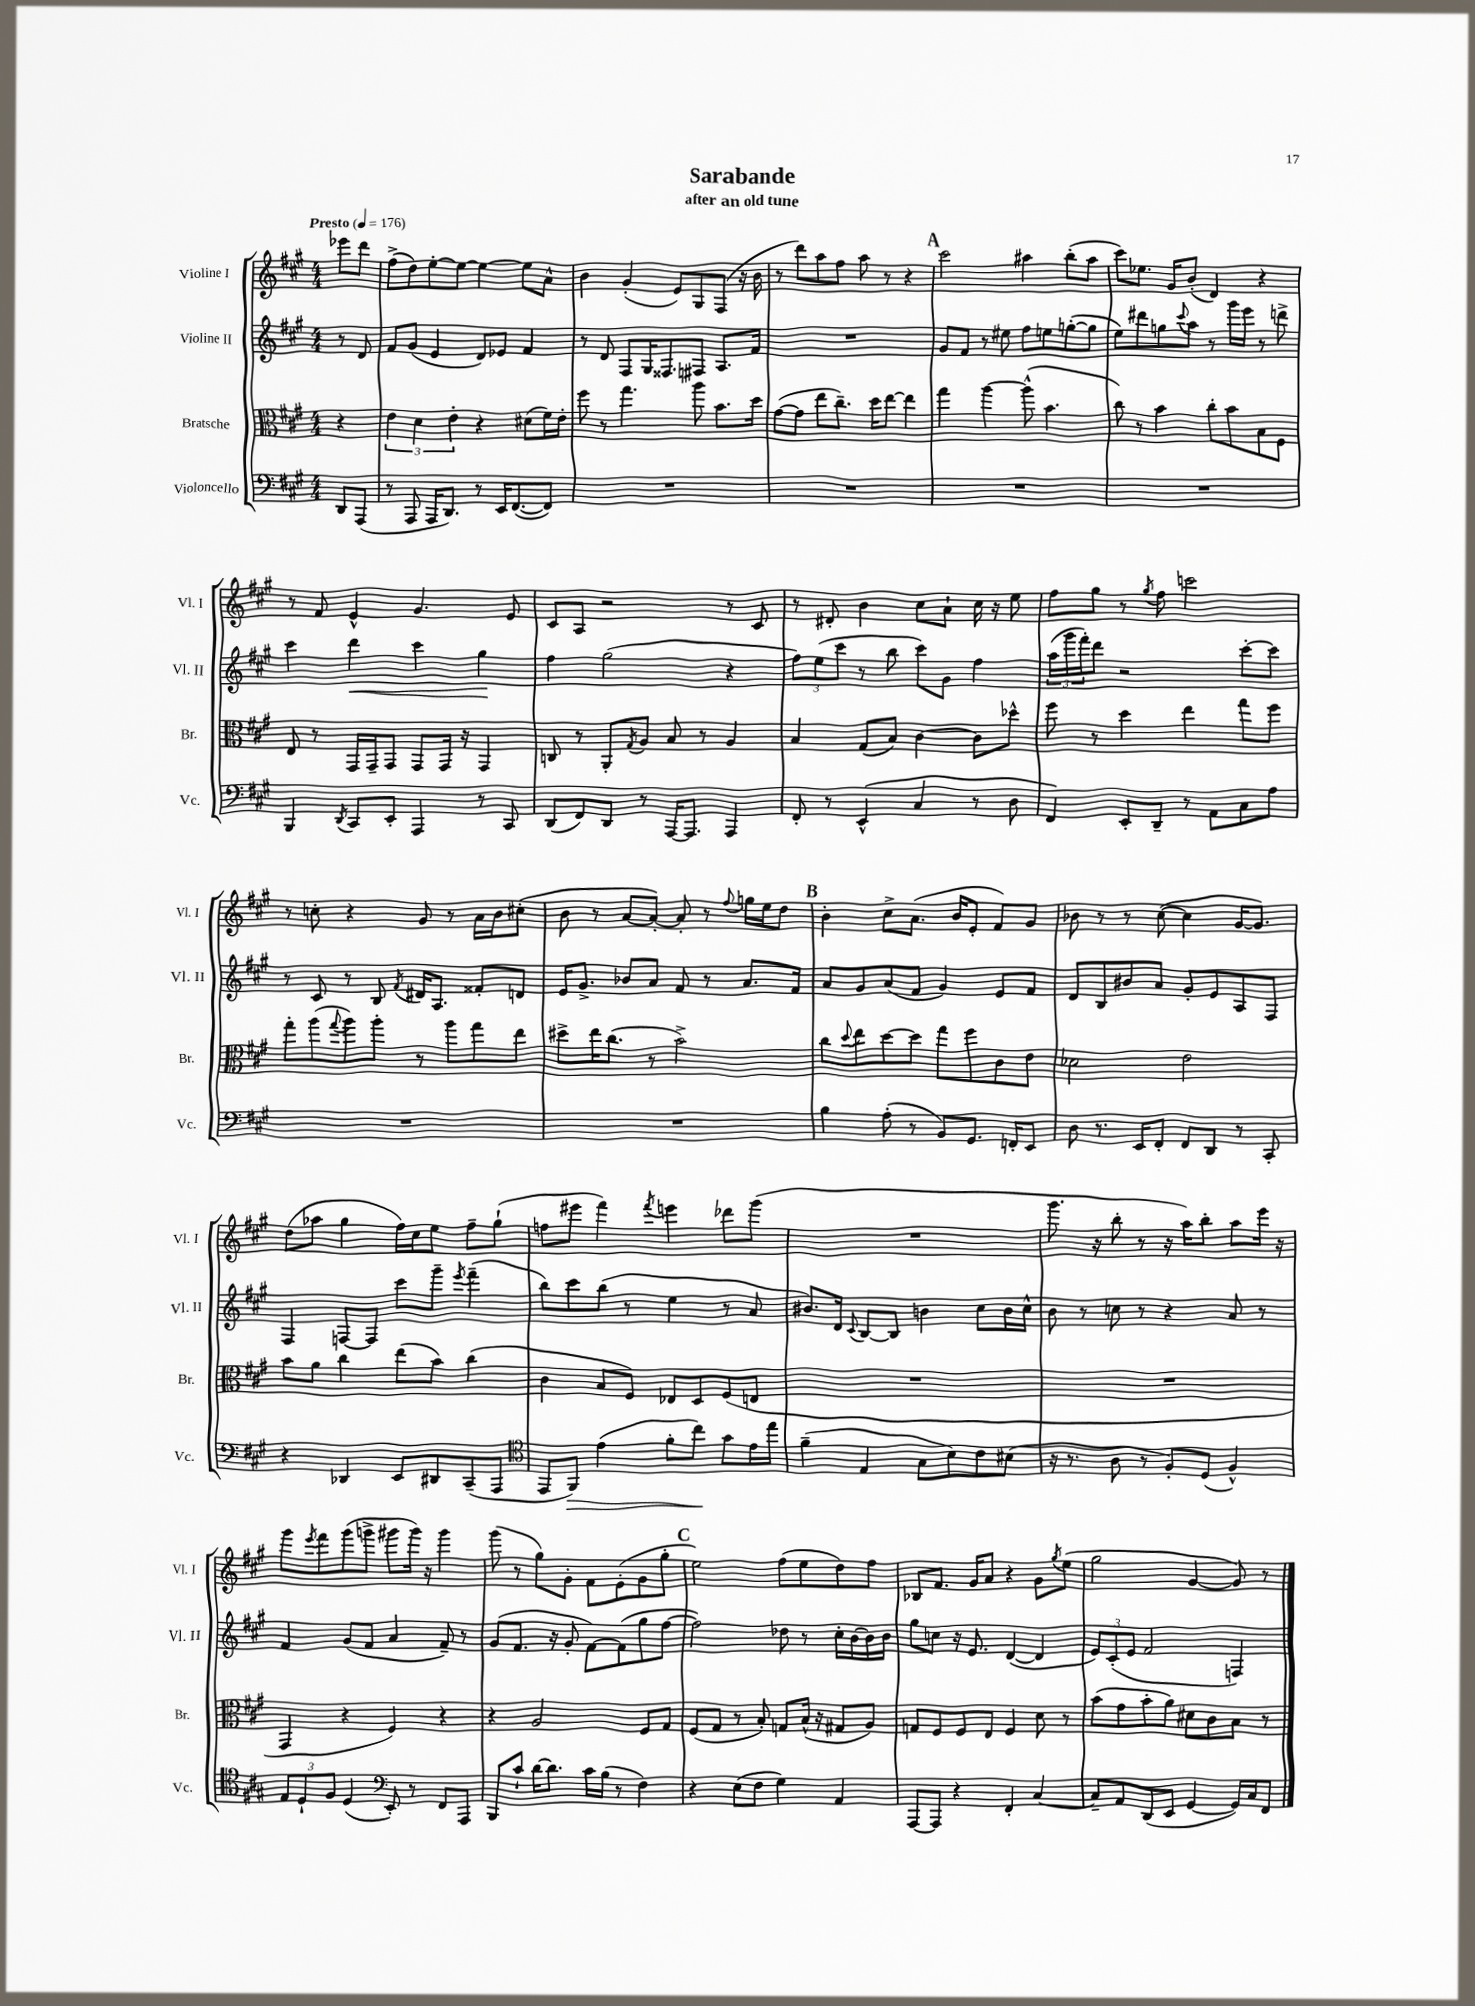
\header { title = "Sarabande" subtitle = "after an old tune" }
<<
\new StaffGroup <<
\new Staff = "s0" \with { instrumentName = "Violine I" shortInstrumentName = "Vl. I" } {
    \clef treble \key a \major \numericTimeSignature \time 4/4 \partial 4 \tempo "Presto" 4 = 176
    ees'''8 d'''8 |
    fis''8->( d''8) e''8~-. e''8~ e''4~ e''8 a'8-^ |
    b'4 gis'4-.( e'8) gis8 fis8( r16 b'16 |
    r8 d'''8) a''8 fis''8 a''8 r8 r4 |
    \mark \markup { \bold "A" } cis'''2 ais''4 b''8-.( ais''8 |
    cis'''8) ees''8. gis'16 b'8-.( d'4) r4 |
    r8 fis'8 e'4-^ gis'4. e'8 |
    cis'8 a8 r2 r8 cis'8 |
    r8 dis'8-. b'4 cis''8 a'8-! cis''16 r16 e''8 |
    fis''8 gis''8 r8 \acciaccatura { gis''8 } fis''8 c'''2 |
    r8 c''8-. r4 gis'8 r8 a'16 b'16 cis''8-.( |
    b'8 r8 a'8~ a'8~-.) a'8-. r8 \appoggiatura { fis''8 } g''16 e''16 d''8 |
    \mark \markup { \bold "B" } b'4-. cis''8-> a'8.( b'16 e'8-. fis'8) gis'8 |
    bes'8 r8 r8 cis''8~( cis''4 gis'16~ gis'8.) |
    d''8( aes''8 gis''4 fis''16) cis''16 e''8 fis''8-- gis''8-!( |
    f''8 eis'''8 fis'''4) \acciaccatura { fis'''8 } e'''4 des'''8 gis'''8( |
    R1 |
    gis'''8. r16 b''8-. r8 r16 a''16) b''8-. a''8 e'''16 r16 |
    gis'''8 \acciaccatura { e'''8 } fis'''8 gis'''8( g'''8-> gis'''8 gis'''16) r16 gis'''4 |
    gis'''8( r8 gis''8) gis'8-. fis'8 e'8-.( gis'8 gis''8-. |
    \mark \markup { \bold "C" } e''2) fis''8( e''8 d''8) fis''8 |
    bes8 fis'8. gis'16 a'8 r4 gis'8 \acciaccatura { gis''8 } e''8( |
    gis''2 gis'4~ gis'8) r8 \bar "|." |
}
\new Staff = "s1" \with { instrumentName = "Violine II" shortInstrumentName = "Vl. II" } {
    \clef treble \key a \major \numericTimeSignature \time 4/4 \partial 4
    r8 d'8 |
    fis'8 gis'8( e'4 d'8) ees'8 fis'4 |
    r8 d'8 fis8 gis16 fisis8. fis8 a8. fis'16 |
    R1 |
    \mark \markup { \bold "A" } gis'8 fis'8 r8 eis''8 fis''8 e''8 g''8~-.( g''8 |
    e''8) dis'''8 g''8 \appoggiatura { cis'''8 } a''8 r8 gis'''16 e'''16 r8 d'''8-> |
    cis'''4 d'''4\< cis'''4 gis''4\! |
    fis''4 gis''2( r4 |
    \tuplet 3/2 { fis''8) e''8( cis'''8 } r8 b''8 cis'''8) gis'8 fis''4 |
    \tuplet 3/2 { a''16( gis'''16 fis'''16-.) } d'''8 r2 cis'''8~-. cis'''8 |
    r8 cis'8 r8 b8 \acciaccatura { fis'8 } dis'16 a8. fisis'8-. d'8 |
    e'16 gis'8.-> bes'8 a'8 fis'8 r8 a'8. fis'16 |
    \mark \markup { \bold "B" } a'8 gis'8 a'8( fis'8 gis'4) e'8 fis'8 |
    d'8 b8 bis'8 a'8 gis'8-. e'8 a8 fis8 |
    fis4 f8~ f8 cis'''8 gis'''8-- \acciaccatura { e'''8 } fis'''4--( |
    b''8) cis'''8 b''8( r8 e''4 r8 a'8 |
    bis'8.) d'16 \appoggiatura { cis'8 } b8~ b8 b'4 cis''8 b'16 cis''16-^ |
    b'8 r8 c''8 r8 r4 a'8 r8 |
    fis'4 gis'8( fis'8 a'4 fis'8--) r8 |
    gis'8( fis'8. r16 gis'8-. fis'8~) fis'8( gis''8 fis''8~ |
    \mark \markup { \bold "C" } fis''2) des''8 r8 cis''16-. b'16~ b'16 b'16 |
    gis''8 c''8 r16 e'8. d'4~( d'4 |
    \tuplet 3/2 { e'8) cis'8-.( e'8 } fis'2 f4) \bar "|." |
}
\new Staff = "s2" \with { instrumentName = "Bratsche" shortInstrumentName = "Br." } {
    \clef alto \key a \major \numericTimeSignature \time 4/4 \partial 4
    r4 |
    \tuplet 3/2 { e'4 d'4 e'4-. } r4 dis'8( fis'16) e'16-. |
    fis''8 r8 gis''4. a''8 b'8. d''16 |
    gis'8~( gis'8 e''8 cis''8.--) d''16 e''8~ e''4 |
    \mark \markup { \bold "A" } gis''4 a''4~ a''8-^( b'4. |
    cis''8) r8 b'4 cis''8-. b'8 b8 fis8 |
    e8 r8 gis,16 gis,16-- gis,8 gis,8 gis,16 r16 gis,4 |
    c8 r8 a,8-. \acciaccatura { gis8 } a8 b8 r8 a4 |
    b4 gis8( b8) cis'4~ cis'8 des''8-^ |
    fis''8 r8 d''4 e''4 gis''8 fis''8 |
    gis''8-. a''8( \appoggiatura { gis''8 } a''8) a''8-. r8 a''8 gis''8 e''8 |
    dis''8-> e''16 cis''8.( r8 b'2->) |
    \mark \markup { \bold "B" } cis''8 \appoggiatura { d''8 } e''8 d''8~ d''8 gis''8 fis''8 cis'8 e'8 |
    des'2 e'2 |
    b'8 a'8 cis''4 e''8( b'8) cis''4( |
    cis'4 b8 fis8) ees8 d8 fis8( e8 |
    R1 |
    R1 |
    gis,4 r4 fis4) r4 |
    r4 a2 fis8 gis8 |
    \mark \markup { \bold "C" } fis8( gis8 r8 b8-.) g8 b16-^( r16 gis8 a8) |
    g8 fis8 fis8 e8 fis4 d'8 r8 |
    b'8( gis'8 b'8-. a'8) dis'8 cis'8 b8 r8 \bar "|." |
}
\new Staff = "s3" \with { instrumentName = "Violoncello" shortInstrumentName = "Vc." } {
    \clef bass \key a \major \numericTimeSignature \time 4/4 \partial 4
    d,8 a,,8( |
    r8 a,,8 a,,16 d,8.) r8 e,16 fis,8.~( fis,8) |
    R1 |
    R1 |
    \mark \markup { \bold "A" } R1 |
    R1 |
    b,,4 \acciaccatura { d,8 } cis,8 e,8-. a,,4 r8 cis,8 |
    d,8( fis,8) d,8 r8 a,,16~ a,,8. a,,4 |
    fis,8-. r8 e,4-^( cis4 r8 d8 |
    fis,4) e,8-. d,8-- r8 a,8 cis8 a8 |
    R1 |
    R1 |
    \mark \markup { \bold "B" } b4 a8-.( r8 b,8) gis,8. f,16-. e,8 |
    d8 r8. e,16 fis,8-. fis,8 d,8 r8 cis,8-. |
    r4 des,4 e,8 dis,8 cis,8--( a,,8 |
    \clef tenor e,8 fis,8\>) e'4( fis'8-. cis''8\!) gis'8 e'16 e''16 |
    fis'4--( e4 gis8 b8) cis'8 bis8( |
    r16 r8. a8 r8 fis8-.) d8( fis4-^) |
    \tuplet 3/2 { e8 d8-! fis8 } d4( \clef bass e,8-.) r8 fis,8 a,,8 |
    b,,8 cis'8-! d'16~ d'8. cis'16 b16( r8 fis4) |
    \mark \markup { \bold "C" } r4 e8( fis8 gis4) a,4 |
    a,,8~ a,,8 r4 fis,4-. cis4~ |
    cis8-- a,8 d,8( e,8 gis,4~ gis,16) cis16 fis,8 \bar "|." |
}
>>
>>
\layout { \context { \Score \remove "Bar_number_engraver" } }
